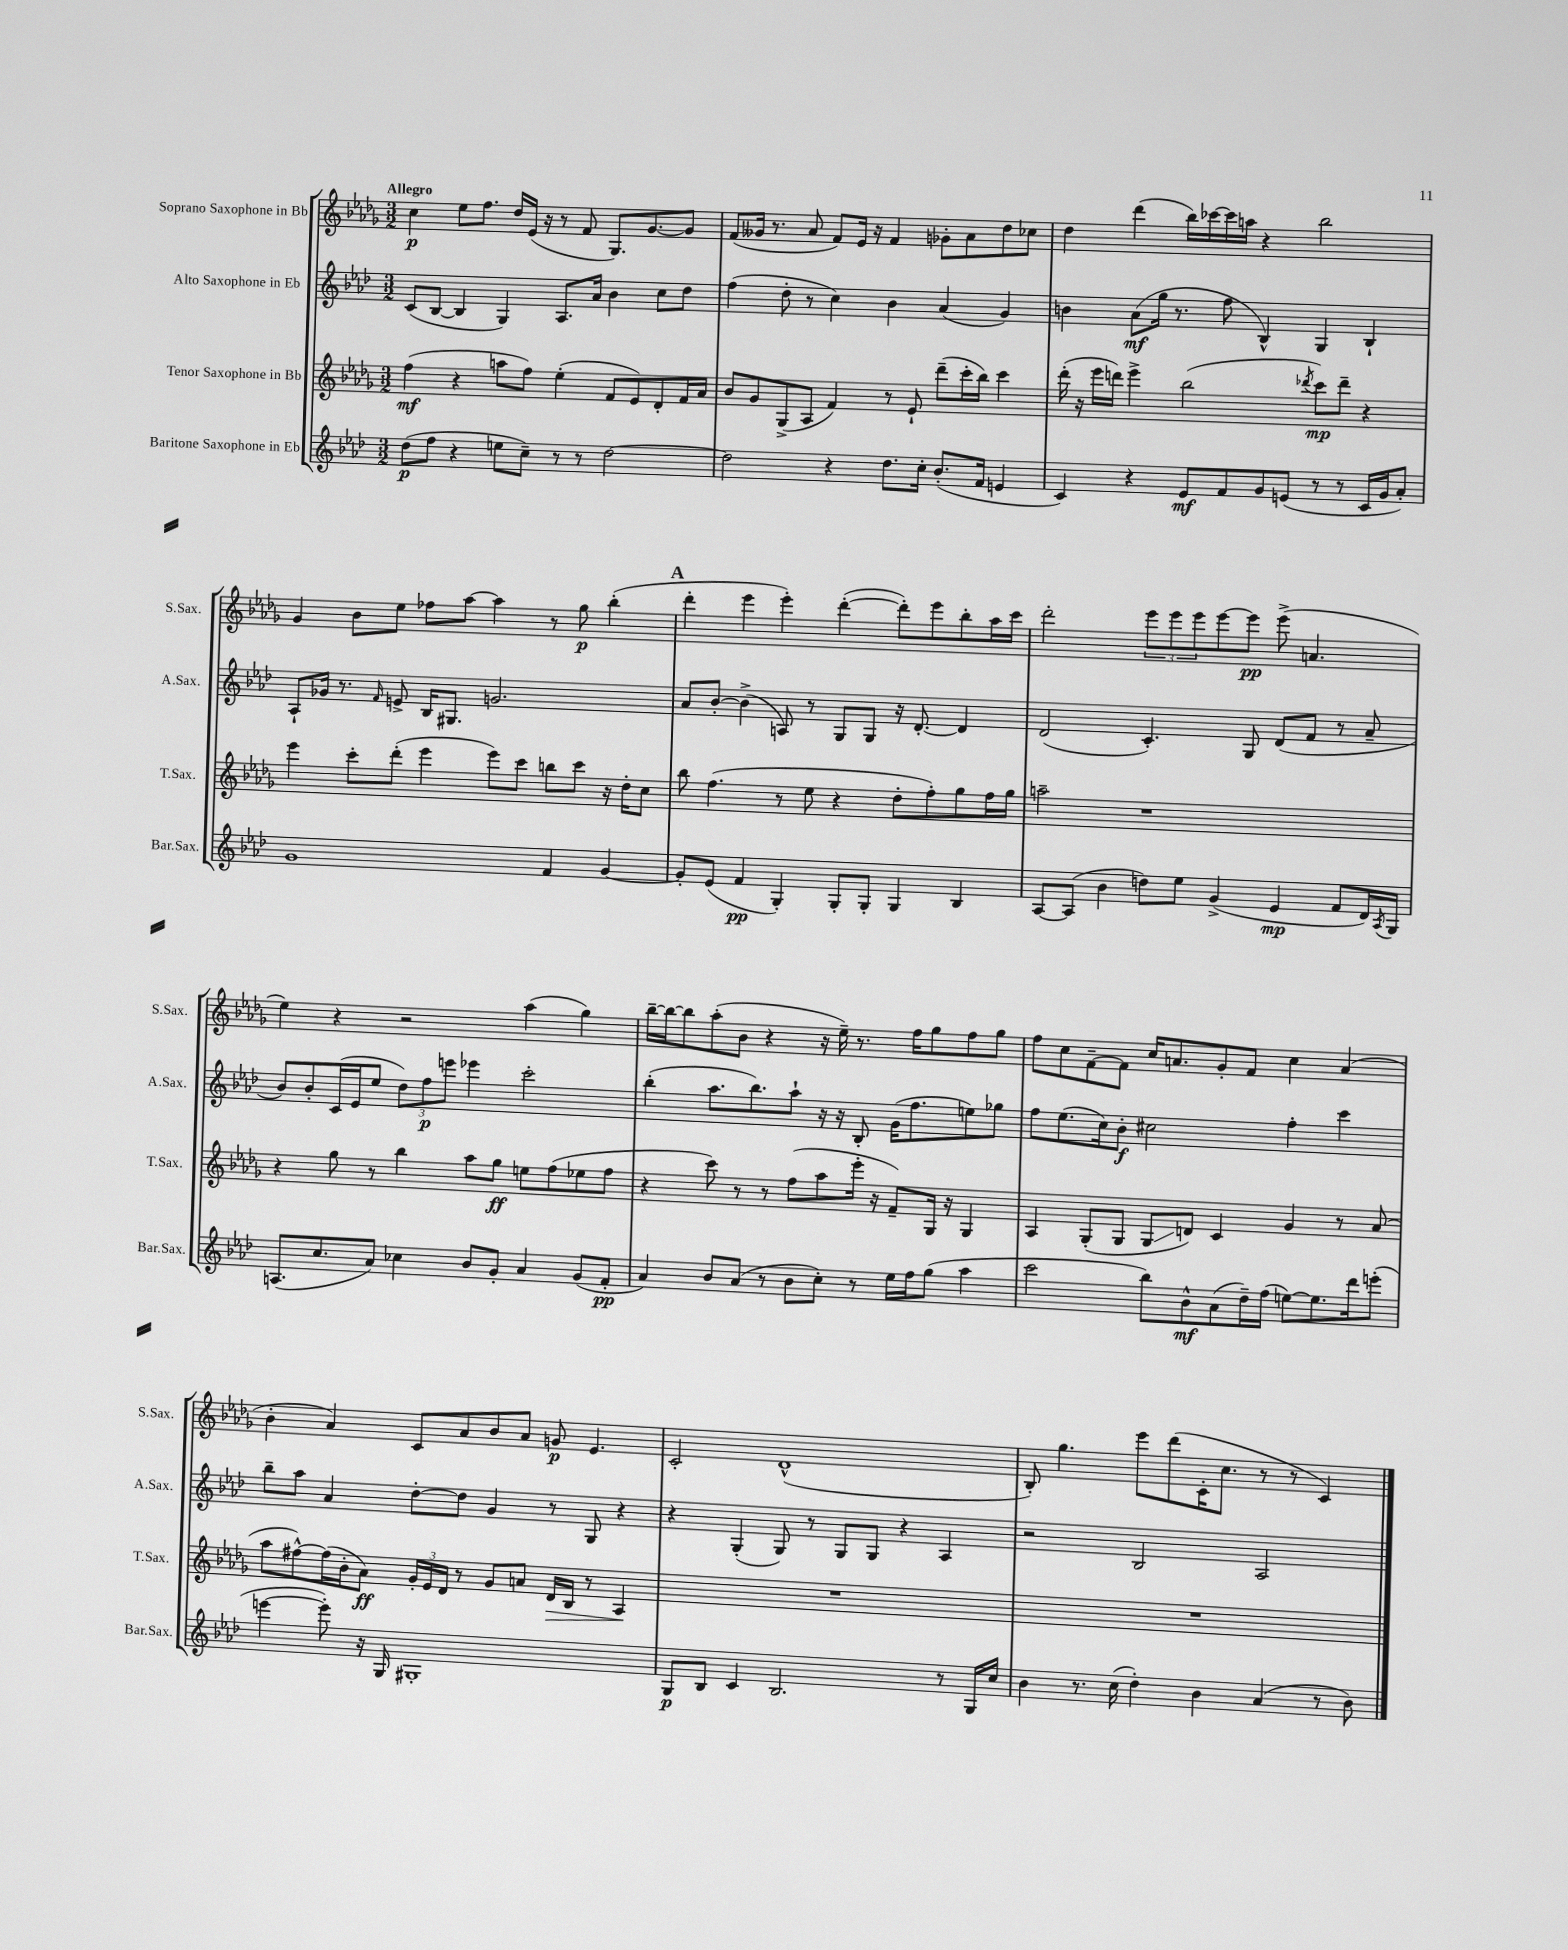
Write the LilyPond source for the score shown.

<<
\new StaffGroup <<
\new Staff = "s0" \with { instrumentName = "Soprano Saxophone in Bb" shortInstrumentName = "S.Sax." } {
    \clef treble \key des \major \numericTimeSignature \time 3/2 \tempo "Allegro"
    c''4\p ees''8 f''8. des''16 ees'16( r16 r8 f'8 ges8.) ges'8.~ ges'8 |
    f'8( geses'16 r8. aes'8 f'8) ees'16 r16 f'4 ges'8-. aes'8 des''8 ces''8 |
    des''4 des'''4( bes''16) ces'''16~ ces'''16 a''16 r4 bes''2 |
    ges'4 bes'8 ees''8 fes''8 aes''8~ aes''4 r8 ges''8\p bes''4-.( |
    \mark \markup { \bold "A" } des'''4-. ees'''4 ees'''4-.) des'''4~-.( des'''8-.) ees'''8 bes''8-. aes''16 c'''16 |
    des'''2-. \tuplet 3/2 { ees'''8 ees'''8 ees'''8 } ees'''8~ ees'''8\pp ees'''8->( a'4. |
    ees''4) r4 r2 aes''4( ges''4) |
    bes''16~-- bes''16~ bes''8 aes''8-.( bes'8 r4 r16 ees''16--) r8. f''16 ges''8 f''8 ges''8 |
    f''8 c''8 f'8~-- f'8 c''16 a'8. ges'8-. f'8 c''4 a'4( |
    bes'4-. aes'4) c'8 aes'8 bes'8 aes'8 g'8\p ees'4. |
    c'2-. des'1-^( |
    bes8-.) ges''4. ees'''8 des'''8( c'16-. c''8. r8 r8 c'4) \bar "|." |
}
\new Staff = "s1" \with { instrumentName = "Alto Saxophone in Eb" shortInstrumentName = "A.Sax." } {
    \clef treble \key aes \major \numericTimeSignature \time 3/2
    c'8( bes8~ bes4 g4) aes8. aes'16 bes'4 c''8 des''8 |
    f''4( des''8-. r8 c''4) bes'4 aes'4( g'4) |
    b'4 aes'8\mf( g''16 r8. f''8 bes4-^) g4 bes4-! |
    aes8-! ges'16 r8. \grace { f'16 } e'8-> bes16 gis8. g'2. |
    \mark \markup { \bold "A" } aes'8 bes'8~-. bes'4->( a8) r8 g8 g8 r16 des'8.~-. des'4 |
    des'2( c'4.-.) g8 des'8( f'8 r8 aes'8-- |
    bes'8) bes'8-. c'16( ees'16 ees''8 \tuplet 3/2 { des''8) f''8\p e'''8 } ees'''4 c'''2-. |
    bes''4-.( aes''8. bes''8.) aes''8-! r16 r16 bes8-. g'16( f''8. e''8) ges''8 |
    f''8 ees''8.( c''16) bes'8-.\f cis''2 f''4-. c'''4 |
    bes''8-- aes''8 aes'4 des''8~-. des''8 g'4 r8 g8 r4 |
    r4 g4-.( g8) r8 g8 g8 r4 aes4 |
    r2 bes2 aes2 \bar "|." |
}
\new Staff = "s2" \with { instrumentName = "Tenor Saxophone in Bb" shortInstrumentName = "T.Sax." } {
    \clef treble \key des \major \numericTimeSignature \time 3/2
    f''4\mf( r4 a''8 f''8) ees''4-.( f'8 ees'8) des'8-. f'16 aes'16 |
    bes'8 ges'8 ges8->( aes8 f'4) r8 ees'8-! des'''8--( c'''16-. bes''16) c'''4 |
    des'''16-.( r16 ees'''16 d'''16) ees'''4-> bes''2( \acciaccatura { des'''8 } c'''8\mp) des'''8-- r4 |
    ees'''4 c'''8-. des'''8-.( ees'''4 ees'''8) c'''8 b''8 c'''8 r16 des''16-. c''8 |
    \mark \markup { \bold "A" } bes''8 f''4.( r8 ees''8 r4 des''8-. f''8-.) ges''8 f''16 ges''16 |
    a''2-- r1 |
    r4 ges''8 r8 bes''4 aes''8 ges''8\ff e''8 f''8( ees''8 f''8 |
    r4 c'''8) r8 r8 f''8( aes''8 ees'''16-. r16 f'8--) ges16 r16 ges4 |
    aes4 ges8-.( ges8 ges8\glissando d'8) c'4 ges'4 r8 aes'8( |
    aes''8 fis''8~-^) fis''16( bes'16-. aes'8\ff) \tuplet 3/2 { ges'16-. ees'16 des'16 } r8 ges'8 a'8 des'16\> bes16 r8 aes4\! |
    R1. |
    R1. \bar "|." |
}
\new Staff = "s3" \with { instrumentName = "Baritone Saxophone in Eb" shortInstrumentName = "Bar.Sax." } {
    \clef treble \key aes \major \numericTimeSignature \time 3/2
    des''8\p( f''8 r4 e''8 c''8--) r8 r8 des''2~ |
    des''2 r4 des''8. c''16-. bes'8.-.( f'16 e'4 |
    c'4) r4 ees'8\mf f'8 g'8 e'8( r8 r8 c'16 g'16 aes'8-.) |
    g'1 f'4 g'4~ |
    \mark \markup { \bold "A" } g'8-. ees'8( f'4\pp g4-.) g8-. g8-. g4 bes4 |
    aes8~ aes8( bes'4 d''8) ees''8 g'4->( ees'4\mp f'8 des'16) \acciaccatura { aes8 } g16 |
    a8.( c''8. aes'8) ces''4 bes'8 g'8-. aes'4 g'8( f'8-.\pp |
    aes'4) bes'8 aes'8( r8 bes'8 c''8-.) r8 ees''16 f''16 g''8( aes''4 |
    c'''2 bes''8) bes'8-^\mf aes'8( des''16--) f''16( e''8~) e''8. des'''16 e'''8-.( |
    e'''4~ e'''8-.) r16 g16 gis1-. |
    g8\p bes8 c'4 bes2. r8 g16 c''16 |
    bes'4 r8. c''16( des''4-.) bes'4 aes'4( r8 bes'8) \bar "|." |
}
>>
>>
\layout { \context { \Score \remove "Bar_number_engraver" } }
